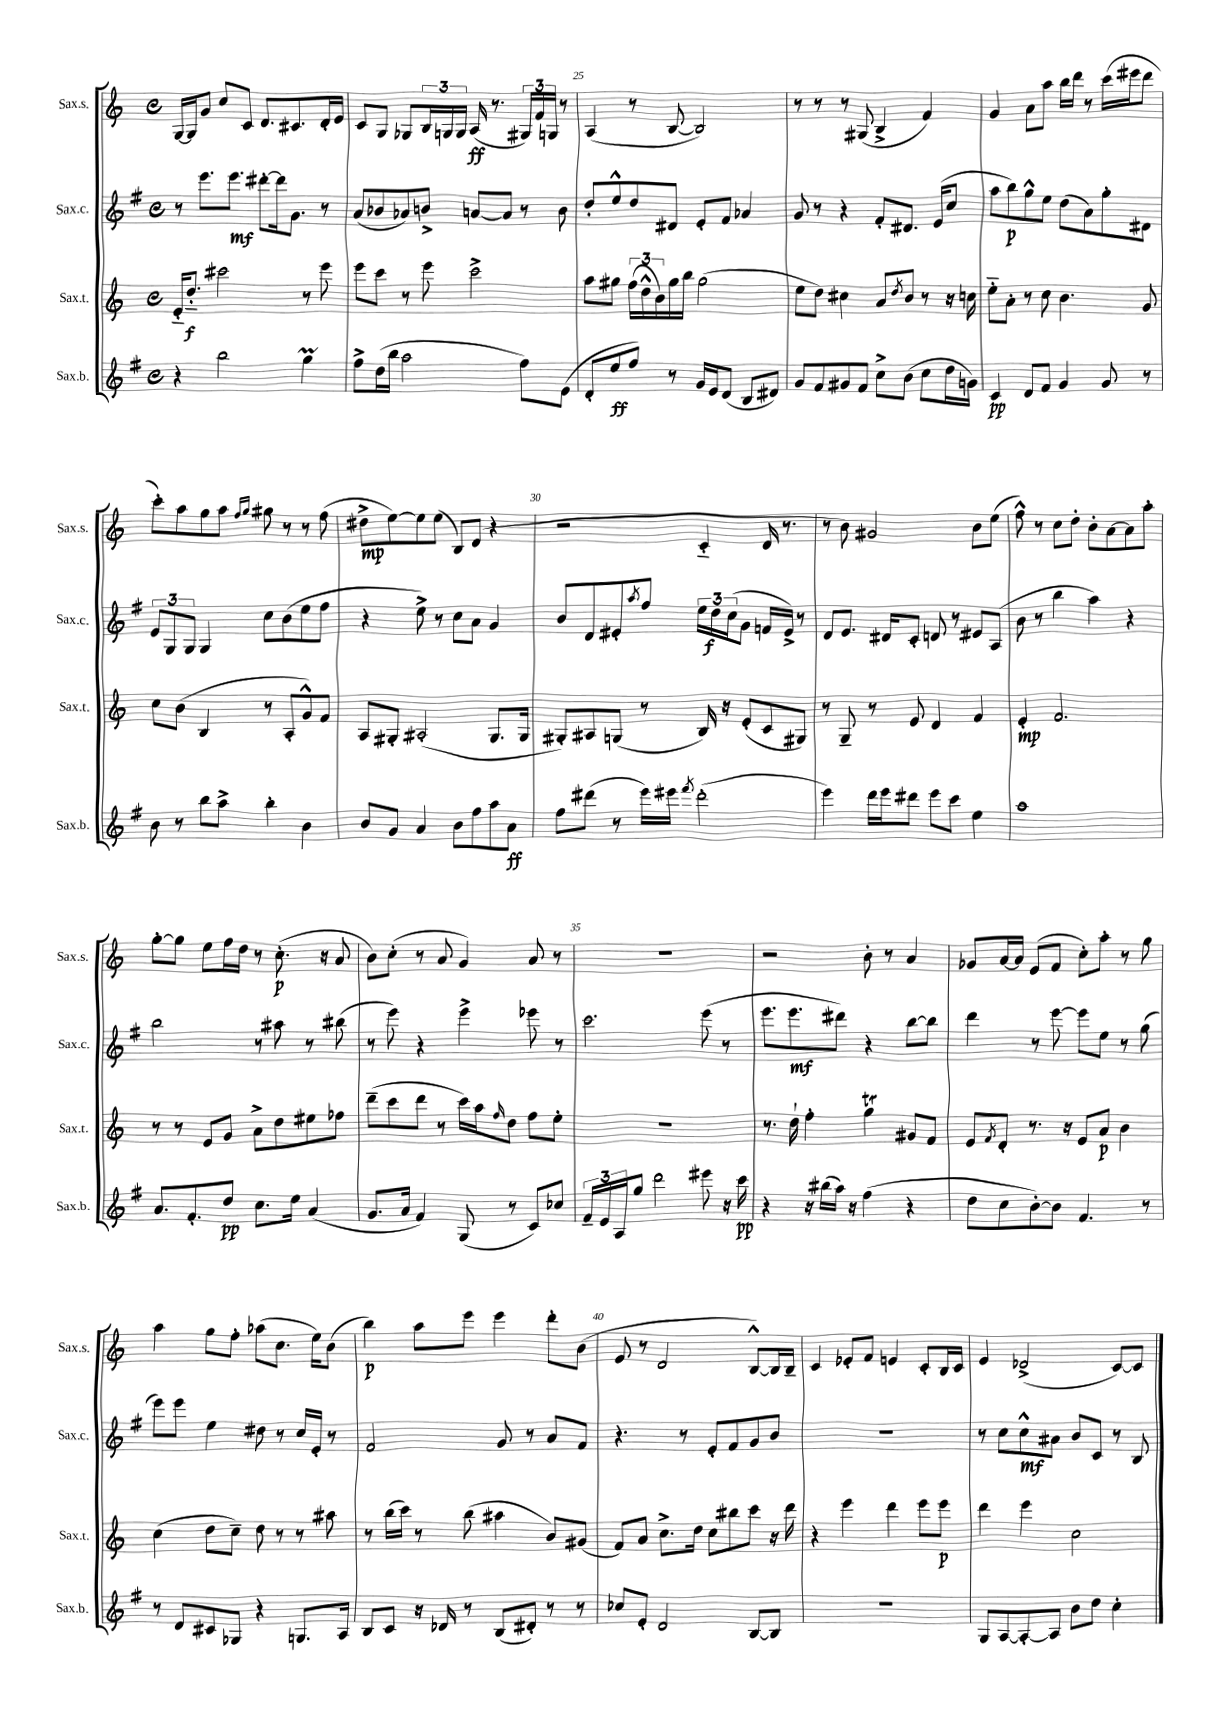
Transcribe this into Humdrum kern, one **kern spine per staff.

**kern	**dynam	**kern	**dynam	**kern	**dynam	**kern	**dynam
*part4	*part4	*part3	*part3	*part2	*part2	*part1	*part1
*staff4	*staff4	*staff3	*staff3	*staff2	*staff2	*staff1	*staff1
*I"Sax.b.	*	*I"Sax.t.	*	*I"Sax.c.	*	*I"Sax.s.	*
*I'Sax.b.	*	*I'Sax.t.	*	*I'Sax.c.	*	*I'Sax.s.	*
*clefG2	*	*clefG2	*	*clefG2	*	*clefG2	*
*k[f#]	*	*k[]	*	*k[f#]	*	*k[]	*
*M4/4	*	*M4/4	*	*M4/4	*	*M4/4	*
*met(c)	*	*met(c)	*	*met(c)	*	*met(c)	*
=23	=23	=23	=23	=23	=23	=23	=23
4r	.	16e/KL	.	8r	.	[16G/LL	.
.	.	8.dd/J	f	.	.	16G/J]	.
.	.	.	.	8.eee\L	.	8g/J	.
2bb\	.	2ccc#X\	.	.	.	8cc/L	.
.	.	.	.	8.eee\J	mf	.	.
.	.	.	.	.	.	8c/J	.
.	.	.	.	[8ddd#X'\L	.	8.d/L	.
.	.	.	.	16ddd#\k]	.	.	.
.	.	.	.	8.g\J	.	8.c#X/	.
4ggM\	.	8r	.	.	.	.	.
.	.	8eee\	.	8r	.	16d'/L	.
.	.	.	.	.	.	16e/JJ	.
=24	=24	=24	=24	=24	=24	=24	=24
8ff#^\L	.	8eee\L	.	(8a/L	.	8c/L	.
(16dd\L	.	8ccc\J	.	8b-X/	.	8G/J	.
16bb\JJ	.	.	.	.	.	.	.
2aa\	.	8r	.	8a-X/)	.	8G-X/L	.
.	.	8eee\	.	8bn^/J	.	24B/L	.
.	.	.	.	.	.	24Gn/	.
.	.	.	.	.	.	24G/JJ	.
.	.	2ccc^\	.	[8an/L	.	(16A/	ff
.	.	.	.	.	.	8.r	.
.	.	.	.	8a/J]	.	.	.
8ff#\L)	.	.	.	8r	.	24G#X/LL)	.
.	.	.	.	.	.	24f/	.
.	.	.	.	.	.	24Gn/JJ	.
(8e\J	.	.	.	8b\	.	8r	.
=25	=25	=25	=25	=25	=25	=25	=25
8d'/L	.	8aa\L	.	8dd'/L	.	(4A/	.
8ee/	ff	8gg#X\J	.	8ee^^/	.	.	.
8ff#/J)	.	(24ff\LL	.	8dd/	.	8r	.
.	.	24dd^^\	.	.	.	.	.
.	.	24b\)	.	.	.	.	.
8r	.	16gg#\	.	8d#X/J	.	[8B/	.
.	.	16bb\JJ	.	.	.	.	.
16g/LL	.	(2gg#\	.	8e'/L	.	2B/])	.
16e/J	.	.	.	.	.	.	.
(8d/J	.	.	.	8f#/J	.	.	.
8B/L	.	.	.	4a-X/	.	.	.
8d#X/J)	.	.	.	.	.	.	.
=26	=26	=26	=26	=26	=26	=26	=26
8g/L	.	8ee\L	.	8g/	.	8r	.
8f#/	.	8dd\J)	.	8r	.	8r	.
8g#X/	.	4cc#X\	.	4r	.	8r	.
8f#/J	.	.	.	.	.	(8G#X/	.
8cc^\L	.	8a/L	.	8f#'/L	.	4B^/	.
.	.	8qdd/	.	.	.	.	.
(8b\J	.	8b/J	.	8.d#X/J	.	.	.
8cc\L	.	8r	.	.	.	4f/)	.
.	.	.	.	(16e/KL	.	.	.
16dd\L	.	16r	.	8cc/J	.	.	.
16gn\JJ)	.	16ccn\	.	.	.	.	.
=27	=27	=27	=27	=27	=27	=27	=27
4c/	pp	8ee\L	.	8aa\L	.	4g/	.
.	.	8a'\J	.	8bb\)	p	.	.
8d/L	.	8r	.	8gg^^\	.	8a\L	.
8f#/J	.	8cc\	.	8ee\J	.	8aa\J	.
4g/	.	4.b\	.	(8dd\L	.	16bb\LL	.
.	.	.	.	.	.	16ddd\JJ	.
.	.	.	.	8a\)	.	8r	.
8g/	.	.	.	8gg'\	.	(16ccc\LL	.
.	.	.	.	.	.	16eee#X\J	.
8r	.	8g/	.	8d#X\J	.	8ddd\J	.
!!LO:LB:g=z
=28	=28	=28	=28	=28	=28	=28	=28
8b\	.	8cc\L	.	12e/L	.	8ccc'\L)	.
.	.	.	.	12G/	.	.	.
8r	.	(8b\J	.	.	.	8aa\	.
.	.	.	.	12G/J	.	.	.
8bb\L	.	4B/	.	4G/	.	8gg\	.
8aa^\J	.	.	.	.	.	8aa\J	.
.	.	.	.	.	.	16qqff/LL	.
.	.	.	.	.	.	16qqgg/JJ	.
4bb'\	.	8r	.	8cc\L	.	8gg#X\	.
.	.	8A'/L	.	(8b\	.	8r	.
4b\	.	8g^^/)	.	8ee\	.	8r	.
.	.	8f/J	.	8ff#\J	.	(8ff\	.
=29	=29	=29	=29	=29	=29	=29	=29
8b/L	.	8A/L	.	4r	.	8dd#X^\L	mp
8g/J	.	8G#X'/J	.	.	.	[8ee\)	.
4a/	.	(2A#X'/	.	8ee^\)	.	8ee\]	.
.	.	.	.	8r	.	(8ee\J	.
8b\L	.	.	.	8cc\L	.	8B/L)	.
8ff#\	.	.	.	8a\J	.	(8d/J	.
8aa\	.	8.G#/L	.	4g/	.	4r	.
8a\J	ff	.	.	.	.	.	.
.	.	16G#/Jk	.	.	.	.	.
=30	=30	=30	=30	=30	=30	=30	=30
8ff#\L	.	8G#X'/L)	.	8b/L	.	2r	.
(8ddd#X\J	.	8A#X/	.	8d/	.	.	.
8r	.	(8Gn/J	.	8e#X'/	.	.	.
.	.	.	.	8qaa/	.	.	.
16eee\LL)	.	8r	.	8ff#/J	.	.	.
16eee#X\JJ	.	.	.	.	.	.	.
8qfff#/	.	.	.	.	.	.	.
(2ddd#'\	.	16B/)	.	24ee\LL	.	4c/	.
.	.	.	.	24dd\	f	.	.
.	.	16r	.	.	.	.	.
.	.	.	.	(24cc\J	.	.	.
.	.	(8e'/L	.	8g\J	.	.	.
.	.	8c/	.	16fn/LL	.	16d/	.
.	.	.	.	16e#^/JJ)	.	8.r	.
.	.	8G#X/J)	.	8r	.	.	.
=31	=31	=31	=31	=31	=31	=31	=31
4eee\)	.	8r	.	8d/L	.	8r	.
.	.	8G~/	.	8.e/J	.	8b\)	.
16ddd\LL	.	8r	.	.	.	2g#X/	.
16eee\J	.	.	.	16d#X/KL	.	.	.
8ddd#X\J	.	8e/	.	8c'/J	.	.	.
8eee\L	.	4d/	.	8dn/	.	.	.
8ccc\J	.	.	.	8r	.	.	.
4ee\	.	4f/	.	8e#X/L	.	8b\L	.
.	.	.	.	(8A/J	.	(8ee\J	.
=32	=32	=32	=32	=32	=32	=32	=32
1aa	.	4e'/	mp	8b\	.	8ff^^\)	.
.	.	.	.	8r	.	8r	.
.	.	2.f/	.	4bb\	.	8cc\L	.
.	.	.	.	.	.	8dd'\J	.
.	.	.	.	4aa\)	.	8b'\L	.
.	.	.	.	.	.	[8a\	.
.	.	.	.	4r	.	8a\]	.
.	.	.	.	.	.	8aa'\J	.
!!LO:LB:g=z
=33	=33	=33	=33	=33	=33	=33	=33
8.a/L	.	8r	.	2bb\	.	[8gg'\L	.
.	.	8r	.	.	.	8gg\J]	.
8.f#'/	.	.	.	.	.	.	.
.	.	8e/L	.	.	.	8ee\L	.
8dd/J	pp	8g/J	.	.	.	16ff\L	.
.	.	.	.	.	.	16dd\JJ	.
8.cc\L	.	8a^\L	.	8r	.	8r	.
.	.	8dd\	.	8aa#X\	.	(8.cc'\	p
16ee\Jk	.	.	.	.	.	.	.
(4a/	.	8ee#X\	.	8r	.	.	.
.	.	.	.	.	.	16r	.
.	.	8ff-X\J	.	(8bb#X\	.	8a/	.
=34	=34	=34	=34	=34	=34	=34	=34
8.g/L	.	(8ddd~\L	.	8r	.	8b\L)	.
.	.	8ccc\	.	8eee\)	.	(8cc'\J	.
16a/Jk	.	.	.	.	.	.	.
4f#/)	.	8ddd\J	.	4r	.	8r	.
.	.	8r	.	.	.	8a/	.
(8G/	.	16ccc\LL)	.	4eee^\	.	4g/)	.
.	.	16aa\J	.	.	.	.	.
.	.	16qqff/	.	.	.	.	.
8r	.	8dd\J	.	.	.	.	.
8c/L)	.	8ff\L	.	8eee-X\	.	8a/	.
8cc-X/J	.	8ee'\J	.	8r	.	8r	.
=35	=35	=35	=35	=35	=35	=35	=35
24f#~/LL	.	1r	.	2.ccc\	.	1r	.
24e/	.	.	.	.	.	.	.
24A/J	.	.	.	.	.	.	.
8gg/J	.	.	.	.	.	.	.
2ddd\	.	.	.	.	.	.	.
8eee#X\	.	.	.	(8eee\	.	.	.
16r	.	.	.	8r	.	.	.
16ccc\	pp	.	.	.	.	.	.
=36	=36	=36	=36	=36	=36	=36	=36
4r	.	8.r	.	8.eee\L	.	2r	.
.	.	16dd`\	.	8.eee\	mf	.	.
16r	.	4ff'\	.	.	.	.	.
(16bb#X\LL	.	.	.	.	.	.	.
16aa\JJ)	.	.	.	8ddd#X\J)	.	.	.
16r	.	.	.	.	.	.	.
(4ff#\	.	4ggT\	.	4r	.	8b'\	.
.	.	.	.	.	.	8r	.
4r	.	8g#X/L	.	[8bb\L	.	4a/	.
.	.	8f/J	.	8bb\J]	.	.	.
=37	=37	=37	=37	=37	=37	=37	=37
8dd\L	.	8e/L	.	4ddd\	.	8g-X/L	.
.	.	8qf/	.	.	.	.	.
8cc\	.	8d'/J	.	.	.	[16a/L	.
.	.	.	.	.	.	16a/JJ]	.
[8b'\)	.	8.r	.	8r	.	(8e/L	.
8b\J]	.	.	.	[8eee\	.	8f/J	.
.	.	16r	.	.	.	.	.
4.f#/	.	8e/L	.	8eee\L]	.	8cc'\L)	.
.	.	8a/J	p	8ee\J	.	8aa'\J	.
.	.	4b\	.	8r	.	8r	.
8r	.	.	.	(8gg\	.	8gg\	.
!!LO:LB:g=z
=38	=38	=38	=38	=38	=38	=38	=38
8r	.	(4cc\	.	8eee\L)	.	4aa\	.
8d/L	.	.	.	8eee\J	.	.	.
8c#X/	.	8dd\L	.	4ee\	.	8gg\L	.
8G-X/J	.	8cc~\J)	.	.	.	8ff'\J	.
4r	.	8dd\	.	8dd#X\	.	(8aa-X\L	.
.	.	8r	.	8r	.	8.cc\J	.
8.Gn/L	.	8r	.	16cc/LL	.	.	.
.	.	.	.	16e'/JJ	.	16ee\KL)	.
.	.	8aa#X\	.	8r	.	(8b\J	.
16A/Jk	.	.	.	.	.	.	.
=39	=39	=39	=39	=39	=39	=39	=39
8B/L	.	8r	.	2f#/	.	4bb\)	p
8c/J	.	(16bb\LL	.	.	.	.	.
.	.	16ccc\JJ)	.	.	.	.	.
16r	.	8r	.	.	.	8aa\L	.
16d-X/	.	.	.	.	.	.	.
8r	.	(8bb\	.	.	.	8eee\J	.
(8B/L	.	4aa#X\	.	8g/	.	4eee\	.
8d#X'/J)	.	.	.	8r	.	.	.
8r	.	8b/L)	.	8a/L	.	8ddd'\L	.
8r	.	(8g#X/J	.	8f#/J	.	(8b\J	.
=40	=40	=40	=40	=40	=40	=40	=40
8cc-X/L	.	8f/L)	.	4.r	.	8e/	.
8e'/J	.	8a/J	.	.	.	8r	.
2d/	.	8.cc^\L	.	.	.	2d/	.
.	.	.	.	8r	.	.	.
.	.	16dd\Jk	.	.	.	.	.
.	.	8cc\L	.	8e'/L	.	.	.
.	.	8bb#X\	.	8f#/	.	.	.
[8B/L	.	8ccc\J	.	8g/	.	[8B^^/L)	.
8B/J]	.	16r	.	8b/J	.	16B/L]	.
.	.	16ddd\	.	.	.	16B~/JJ	.
=41	=41	=41	=41	=41	=41	=41	=41
1r	.	4r	.	1r	.	4c/	.
.	.	4eee\	.	.	.	8e-X'/L	.
.	.	.	.	.	.	8f/J	.
.	.	4ddd\	.	.	.	4en/	.
.	.	8eee\L	.	.	.	8c'/L	.
.	.	8eee\J	p	.	.	16B/L	.
.	.	.	.	.	.	16c/JJ	.
=42	=42	=42	=42	=42	=42	=42	=42
8G/L	.	4ddd\	.	8r	.	4e/	.
[8A/	.	.	.	8cc\L	.	.	.
8A'/_	.	4eee\	.	8cc^^\	mf	(2d-X^/	.
8A/J]	.	.	.	8a#X\J	.	.	.
8b\L	.	2cc\	.	8b/L	.	.	.
8dd\J	.	.	.	8c/J	.	.	.
4cc'\	.	.	.	8r	.	[8c/L)	.
.	.	.	.	8B/	.	8c/J]	.
==	==	==	==	==	==	==	==
*-	*-	*-	*-	*-	*-	*-	*-
